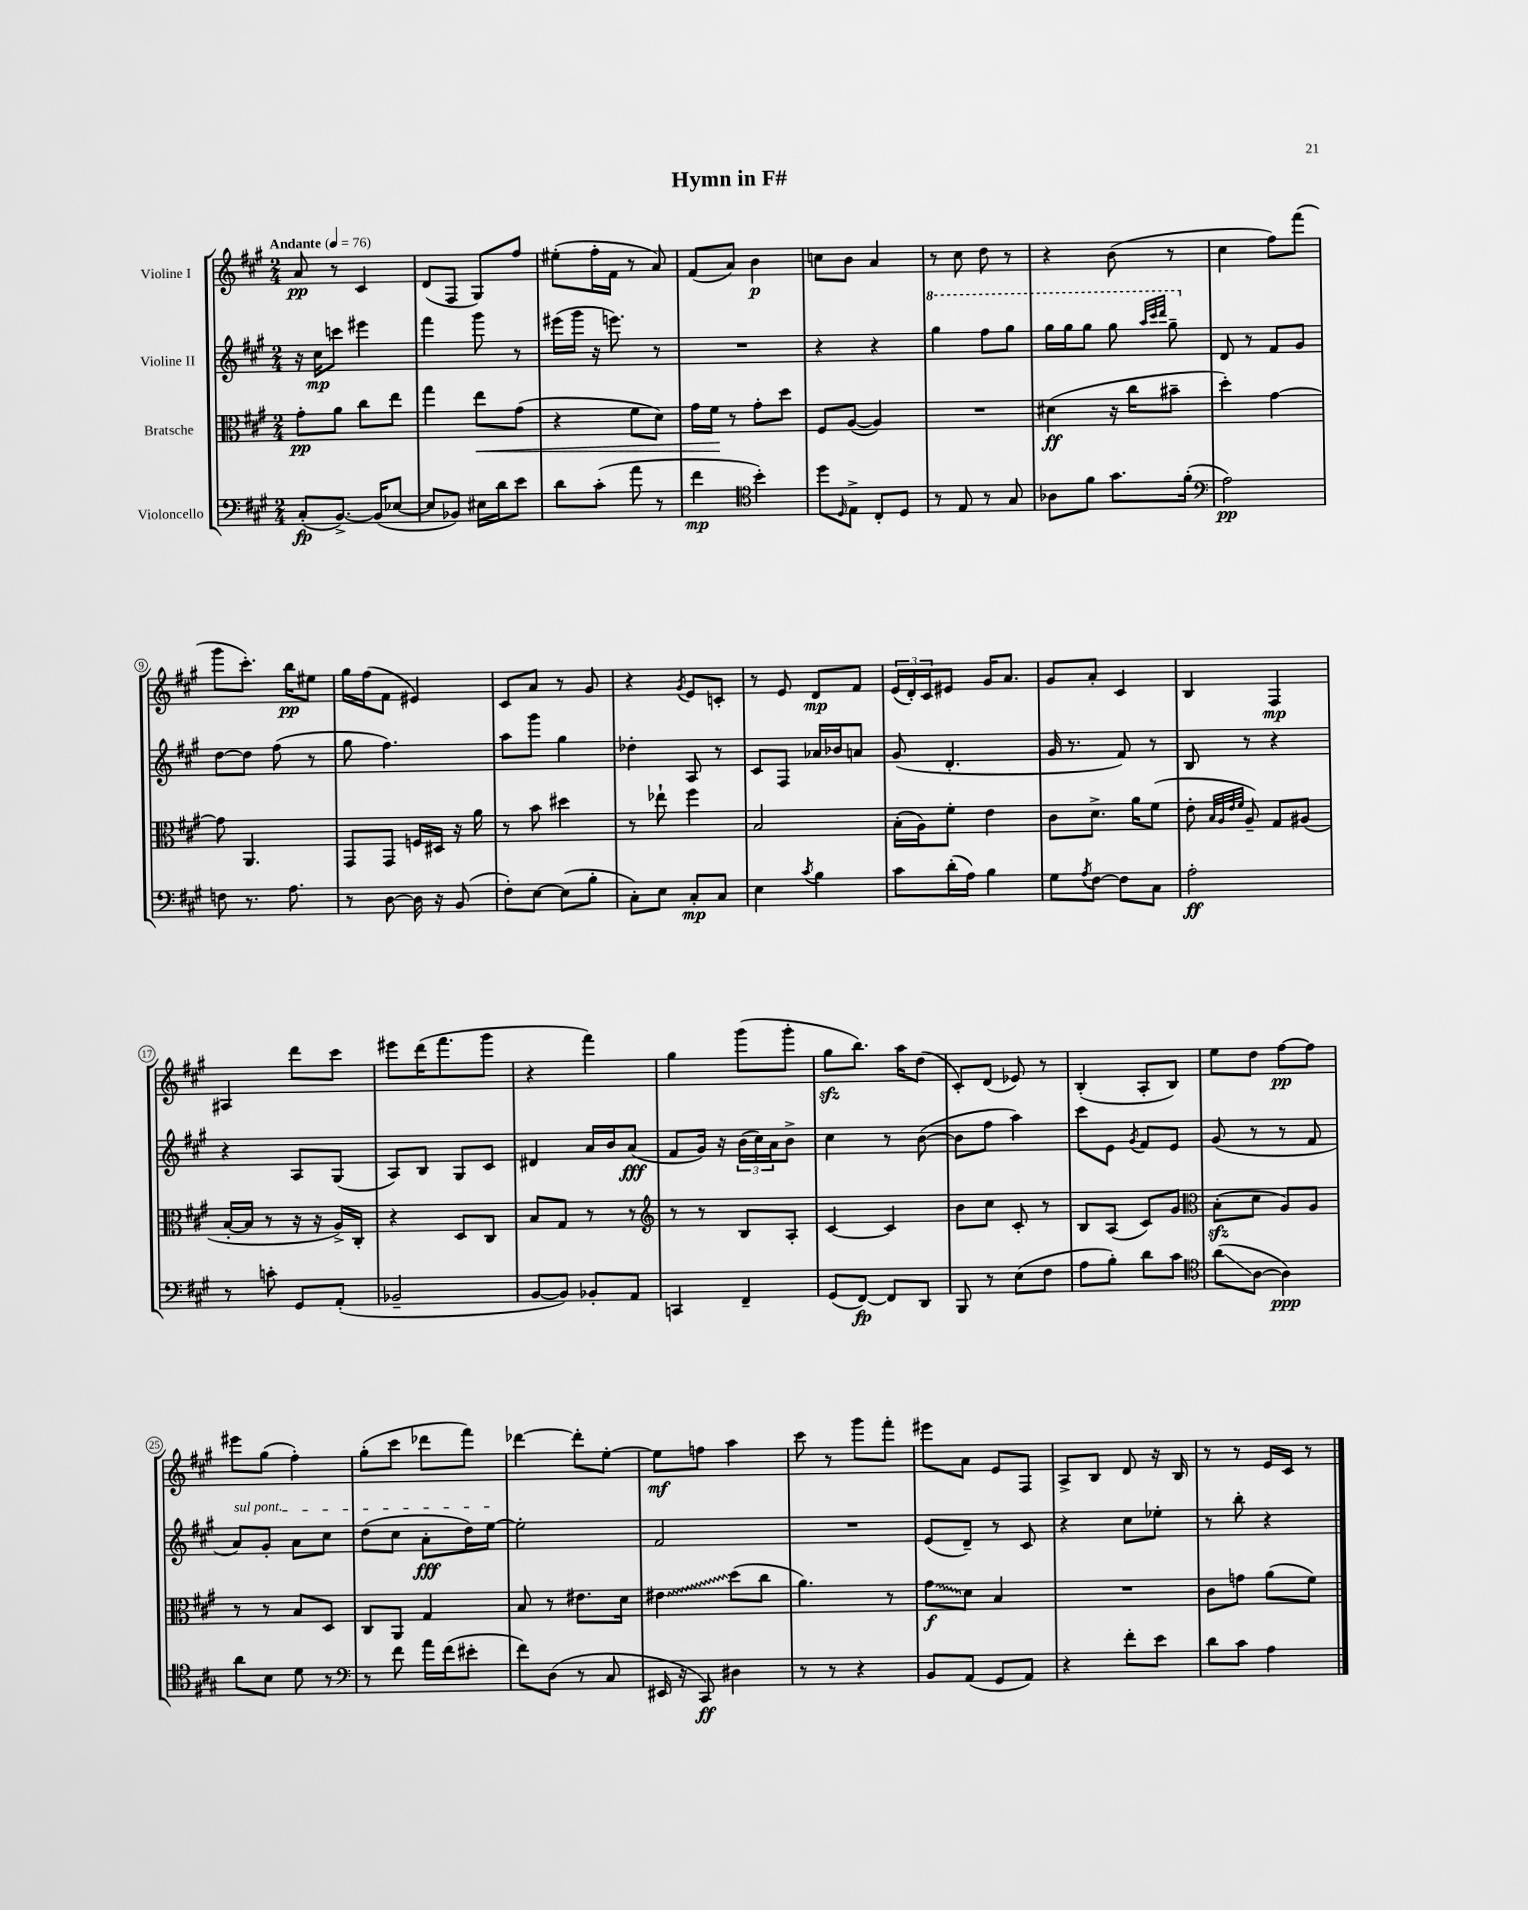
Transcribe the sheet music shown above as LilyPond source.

\header { title = "Hymn in F#" }
<<
\new StaffGroup <<
\new Staff = "s0" \with { instrumentName = "Violine I" } {
    \clef treble \key a \major \numericTimeSignature \time 2/4 \tempo "Andante" 4 = 76
    a'8\pp r8 cis'4 |
    d'8( fis8 gis8) fis''8 |
    eis''8-.( fis''16-. fis'16 r8 a'8) |
    fis'8( a'8) b'4\p |
    c''8 b'8 a'4 |
    r8 cis''8 d''8 r8 |
    r4 b'8( r8 |
    cis''4 fis''8) fis'''8( |
    gis'''8 cis'''8.-.) b''16\pp eis''8 |
    gis''16 fis''16( fis'8 eis'4) |
    cis'8 a'8 r8 gis'8 |
    r4 \acciaccatura { gis'8 } e'8 c'8-. |
    r8 e'8 d'8\mp fis'8 |
    \tuplet 3/2 { e'16( d'16-.) cis'16 } eis'8 gis'16 a'8. |
    gis'8 a'8-. cis'4 |
    b4 fis4\mp |
    ais4 d'''8 cis'''8 |
    eis'''8 d'''16( fis'''8. gis'''8 |
    r4 fis'''4) |
    gis''4 gis'''8( gis'''8-. |
    gis''8\sfz b''8.) a''16 d''8( |
    cis'8-.) d'8( ees'8) r8 |
    b4-.( a8-. b8) |
    e''8 d''8 fis''8~\pp fis''8 |
    eis'''8 gis''8( fis''4-.) |
    gis''8-.( cis'''8 des'''8 fis'''8) |
    des'''4~ des'''8-. e''8~-. |
    e''8\mf f''8 a''4 |
    cis'''8 r8 gis'''8 fis'''8-. |
    eis'''8 a'8 e'8 fis8 |
    a8-> b8 d'8 r16 b16 |
    r8 r8 e'16 cis'16 r8 \bar "|." |
}
\new Staff = "s1" \with { instrumentName = "Violine II" } {
    \clef treble \key a \major \numericTimeSignature \time 2/4
    r16 cis''16\mp c'''8 eis'''4 |
    fis'''4 gis'''8 r8 |
    eis'''16( gis'''16 r16 e'''8.) r8 |
    R2 |
    r4 r4 |
    \ottava #1 gis'''4 fis'''8 gis'''8 |
    gis'''16 gis'''16 gis'''8 gis'''8 \grace { a'''32 cis''''32 d''''32 } gis'''8-- \ottava #0 |
    d'8 r8 fis'8 gis'8 |
    d''8~ d''8 fis''8( r8 |
    gis''8 fis''4.) |
    a''8 gis'''8 gis''4 |
    des''4-. a8 r8 |
    cis'8 fis8 aes'16 bes'16 a'8 |
    gis'8( d'4.-. |
    gis'16 r8. fis'8) r8 |
    b8 r8 r4 |
    r4 a8 gis8( |
    a8) b8 gis8 cis'8 |
    dis'4 a'16 b'16 a'8\fff( |
    fis'8 gis'16) r16 \tuplet 3/2 { b'16( cis''16) a'16 } b'8-> |
    cis''4 r8 b'8~( |
    b'8 fis''8 a''4) |
    cis'''8 e'8 \acciaccatura { gis'8 } fis'8 e'8 |
    gis'8( r8 r8 fis'8 |
    \once \override TextSpanner.bound-details.left.text = \markup { \italic "sul pont." } a'8\startTextSpan) gis'8-. a'8 cis''8 |
    d''8( cis''8 a'8-.\fff d''16) e''16~\stopTextSpan |
    e''2-. |
    fis'2 |
    R2 |
    e'8( d'8--) r8 cis'8 |
    r4 cis''8 ees''8-. |
    r8 b''8-. r4 \bar "|." |
}
\new Staff = "s2" \with { instrumentName = "Bratsche" } {
    \clef alto \key a \major \numericTimeSignature \time 2/4
    gis'8-.\pp a'8 cis''8 e''8 |
    gis''4 e''8\< gis'8( |
    r4 fis'8 d'8) |
    gis'16 fis'16\! r8 gis'8-. d''8 |
    fis8 a8~( a4) |
    R2 |
    dis'4\ff( r16 cis''16 bis'8-- |
    d''4-.) gis'4~ |
    gis'8 a,4. |
    gis,8 gis,8 f16 dis16 r16 a'16 |
    r8 b'8 dis''4 |
    r8 ees''8-! fis''4 |
    b2 |
    b16-.( a16) fis'8-. e'4 |
    cis'8 d'8.-> a'16 fis'8( |
    e'8-. \grace { b32 a32 e'32 fis'32 } a8--) gis8 ais8( |
    b16~-. b16 r8 r16 r16 a16->) cis16-. |
    r4 d8 cis8 |
    b8 gis8 r8 r8 |
    \clef treble r8 r8 b8 a8-. |
    cis'4~ cis'4 |
    b'8 cis''8 cis'8-. r8 |
    b8 a8( cis'8) gis'8 |
    \clef alto b8-.\sfz( d'8 a8) a8 |
    r8 r8 b8 d8 |
    cis8 a,8 gis4 |
    b8 r8 eis'8. d'16 |
    \once \override Glissando.style = #'zigzag eis'4\glissando d''8( cis''8 |
    a'4.) r8 |
    \once \override Glissando.style = #'zigzag gis'8\glissando\f d'8 b4 |
    R2 |
    cis'8 g'8 a'8( fis'8) \bar "|." |
}
\new Staff = "s3" \with { instrumentName = "Violoncello" } {
    \clef bass \key a \major \numericTimeSignature \time 2/4
    cis8-.\fp( b,8.~->) b,16( ees8~ |
    ees8 bes,8) eis16 d'16 e'8 |
    d'8 cis'8-.( a'8 r8 |
    fis'4\mp \clef tenor b'4-.) |
    d''8 \grace { d16 } e8-> cis8-. d8 |
    r8 e8 r8 gis8 |
    aes8 fis'8 gis'8. fis'16-.( |
    \clef bass a2\pp) |
    f8 r8. a8. |
    r8 d8~ d16 r16 b,8( |
    fis8-.) e8~ e8( b8-. |
    cis8-.) e8 cis8-.\mp cis8 |
    e4 \acciaccatura { cis'8 } b4 |
    cis'8 d'16-.( a16) b4 |
    gis8 \acciaccatura { a8 } fis8~ fis8 cis8 |
    a2-.\ff |
    r8 c'8-. gis,8 a,8-.( |
    bes,2-- |
    b,8~ b,8) bes,8-. a,8 |
    c,4 fis,4-- |
    gis,8( fis,8~\fp) fis,8 d,8 |
    b,,8 r8 e8( fis8 |
    a8 b8-.) d'8 cis'8 |
    \clef tenor a'8\glissando( a8~ a4\ppp) |
    a'8 b8 d'8 r8 |
    \clef bass r8 fis'8 a'16 fis'16( eis'8-. |
    fis'8) d8( r8 cis8 |
    eis,16 r16 cis,8\ff) dis4 |
    r8 r8 r4 |
    b,8 a,8( gis,8 a,8) |
    r4 fis'8-. e'8 |
    d'8 cis'8 a4 \bar "|." |
}
>>
>>
\layout { \context { \Score \override BarNumber.stencil = #(make-stencil-circler 0.1 0.3 ly:text-interface::print) } }
